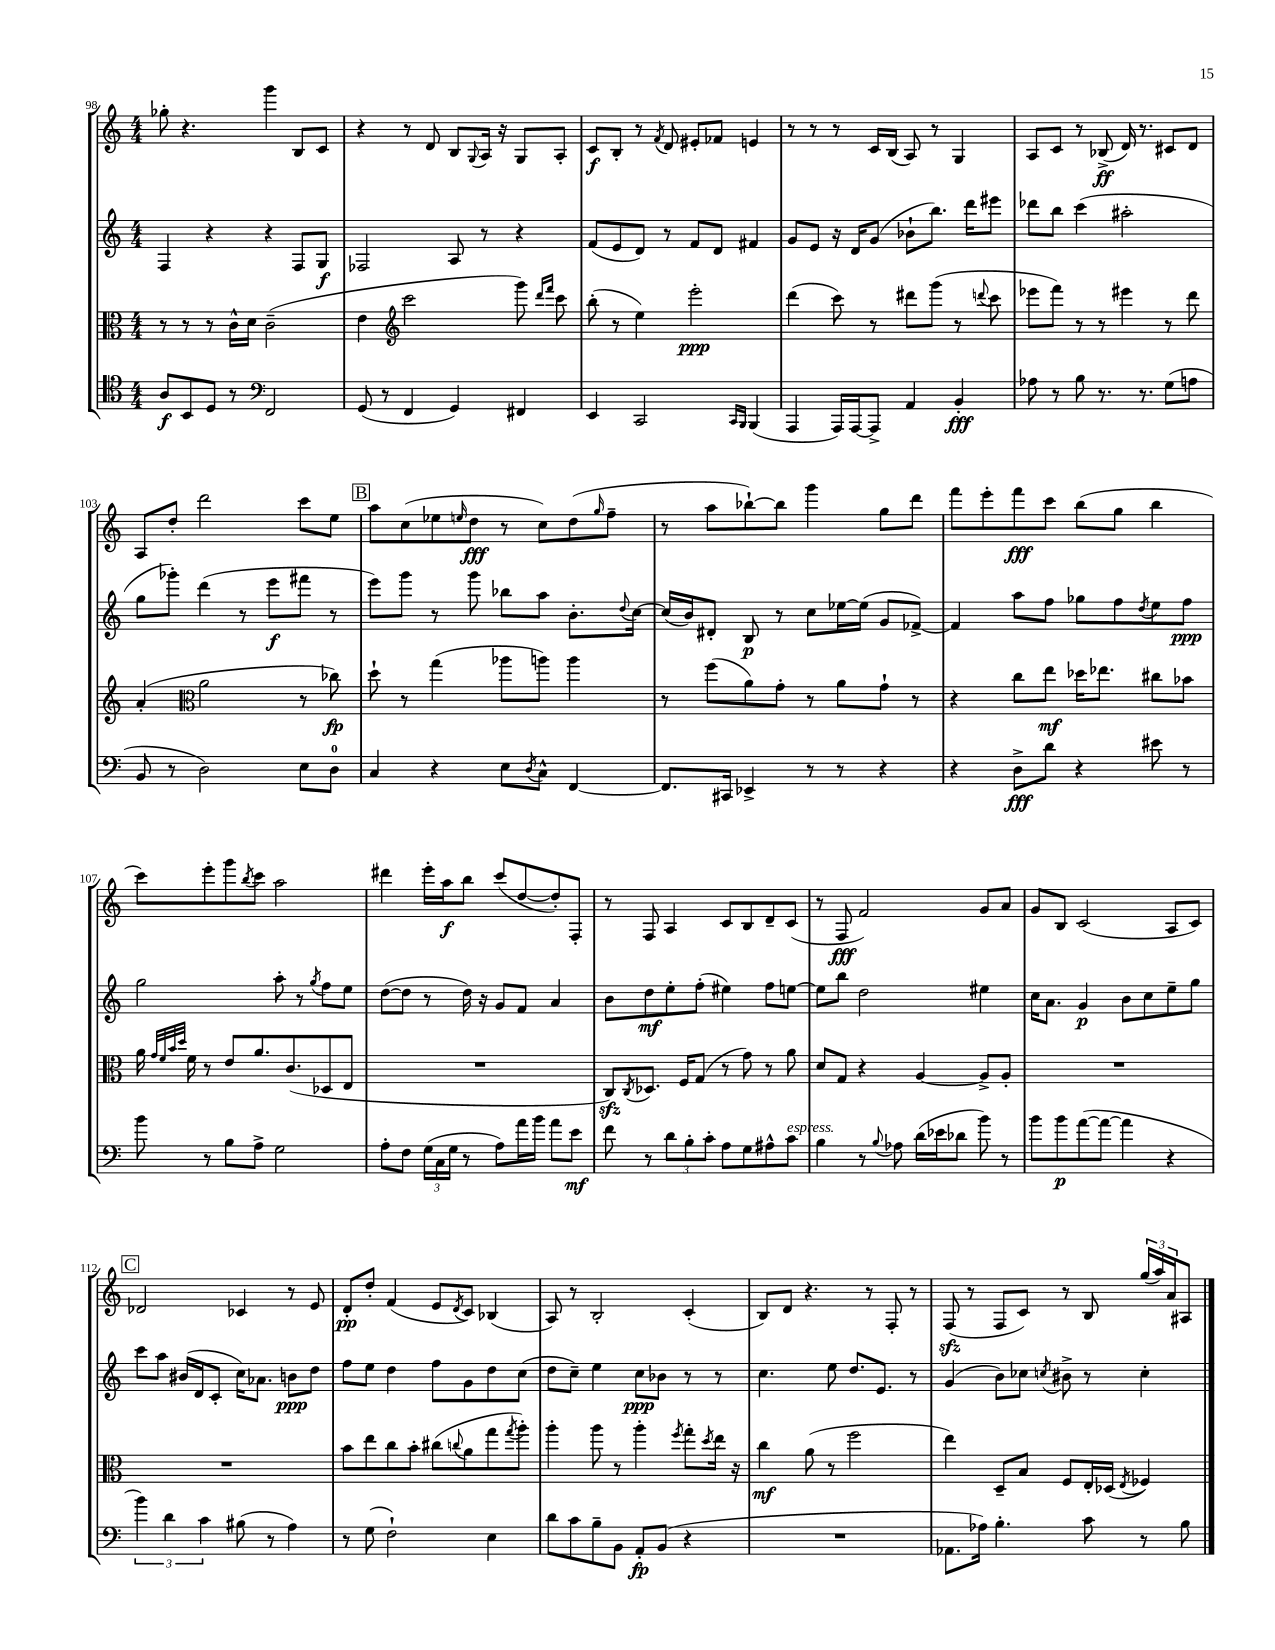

**kern	**kern	**kern	**kern
*staff4	*staff3	*staff2	*staff1
*clefC4	*clefC3	*clefG2	*clefG2
*k[]	*k[]	*k[]	*k[]
*M4/4	*M4/4	*M4/4	*M4/4
8A	8r	4F	8gg-'
8BB	8r	.	4.r
8D	8r	4r	.
8r	16c^^	.	.
.	16d	.	.
*clefF4	*	*	*
2FF	(2c~	4r	4ggg
.	.	8F	8B
.	.	8G	8c
=	=	=	=
(8GG	4e	2F-	4r
8r	.	.	.
*	*clefG2	*	*
4FF	2ccc	.	8r
.	.	.	8d
4GG)	.	8A	8B
.	.	.	8qqG
.	.	8r	16A
.	.	.	16r
4FF#	8ggg)	4r	8G
.	16qqddd	.	.
.	16qqfff	.	.
.	8ccc	.	8A'
=	=	=	=
4EE	(8bb'	(8f	8c
.	8r	8e	8B'
2CC	4ee)	8d)	8r
.	.	.	8qf
.	.	8r	8d
.	2eee'	8f	8e#'
.	.	8d	8f-
16qqCC	.	.	.
16qqBBB	.	.	.
(4BBB	.	4f#	4e
=	=	=	=
4AAA	(4ddd	8g	8r
.	.	8e	8r
16AAA)	8ccc)	16r	8r
[16AAA	.	16d	.
8AAA^]	8r	(8g	16c
.	.	.	(16B
4AA	8ddd#	8b-`	8A)
.	(8ggg	8.bb)	8r
4BB'	8r	.	4G
.	.	16ddd	.
.	8qqddd	.	.
.	8ccc	8eee#	.
=	=	=	=
8A-	8eee-	8ddd-	8A
8r	8fff)	8bb	8c
8B	8r	(4ccc	8r
8.r	8r	.	(8B-^
.	4eee#	2aa#'	16d)
8.r	.	.	8.r
(8G	8r	.	8c#
8A	8ddd	.	8d
=	=	=	=
8BB	(4a'	8gg	8A
8r	.	8ggg-')	8dd'
*	*clefC3	*	*
2D)	2a	(4ddd	2ddd
.	.	8r	.
.	.	8eee	.
8E	8r	8fff#	8ccc
8D	8cc-)	8r	8ee
=	=	=	=
4C	8dd`	8eee)	8aa
.	8r	8ggg	(8cc
4r	(4gg	8r	8ee-
.	.	.	16qqee
.	.	8ggg	8dd
8E	8aa-	8bb-	8r
8qD	.	.	.
8C^^	8aa)	8aa	8cc)
[4FF	4aa	8.b'	(8dd
.	.	.	16qqgg
.	.	.	8ff~
.	.	8qqdd	.
.	.	[16cc	.
=	=	=	=
8.FF]	8r	(16cc]	8r
.	.	16b)	.
.	(8ff	8d#'	8aa
16CC#	.	.	.
4EE-^	8a)	8B	[8bb-`)
.	8g'	8r	8bb-]
8r	8r	8cc	4ggg
8r	8a	[16ee-	.
.	.	(16ee-]	.
4r	8g`	8g	8gg
.	8r	[8f-^)	8ddd
=	=	=	=
4r	4r	4f-]	8fff
.	.	.	8eee'
8D^	8cc	8aa	8fff
8d	8ee	8ff	8ccc
4r	16dd-	8gg-	(8bb
.	8.ee-	.	.
.	.	8ff	8gg
.	.	8qdd	.
8e#	8cc#	8ee	4bb
8r	8b-	8ff	.
=	=	=	=
8b	16a	2gg	8ccc)
.	32qqg	.	.
.	32qqf	.	.
.	32qqb	.	.
.	32qqdd	.	.
.	16f	.	.
8r	8r	.	8eee'
8B	8e	.	8ggg
.	.	.	8qbb
8A^	8.a	.	8ccc
2G	.	8aa'	2aa
.	(8.c	.	.
.	.	8r	.
.	.	8qgg	.
.	8D-	8ff	.
.	8E	8ee	.
=	=	=	=
8A'	1r	([8dd	4ddd#
8F	.	8dd]	.
(24G	.	8r	16eee'
24C	.	.	.
.	.	.	16aa
24G	.	.	.
8r	.	16dd)	8bb
.	.	16r	.
8A)	.	8g	(8ccc
16a	.	8f	[8dd
16b	.	.	.
8a	.	4a	8dd'])
8e	.	.	8F'
=	=	=	=
8f	8C)	8b	8r
.	8qC	.	.
8r	8.D-	8dd	8F
12d	.	8ee'	4A
.	16F	.	.
12B'	.	.	.
.	(8G	(8ff'	.
12c'	.	.	.
8A	8r	4ee#)	8c
8G	8g)	.	8B
8A#^^	8r	8ff	8d~
8c	8a	[8ee	(8c
=	=	=	=
4B	8d	8ee]	8r
.	8G	8bb	8F
8r	4r	2dd	2f)
8qqB	.	.	.
8A-	.	.	.
(16d	[4A	.	.
16e-	.	.	.
8d-	.	.	.
8b)	8A^]	4ee#	8g
8r	8A'	.	8a
=	=	=	=
8b	1r	16cc	8g
.	.	8.a	.
8b	.	.	8B
([8a	.	4g	(2c
8a_	.	.	.
4a]	.	8b	.
.	.	8cc	.
4r	.	8ee~	8A
.	.	8gg	8c)
=	=	=	=
6b)	1r	8ccc	2d-
.	.	8aa	.
6d	.	.	.
.	.	(16b#	.
.	.	16d	.
6c	.	.	.
.	.	8c'	.
(8B#	.	16cc)	4c-
.	.	8.a-	.
8r	.	.	.
4A)	.	8b	8r
.	.	8dd	8e
=	=	=	=
8r	8b	8ff	8d'
(8G	8ee	8ee	8dd'
2F`)	8cc	4dd	(4f
.	8b'	.	.
.	(8cc#	8ff	8e
.	8qqcc	.	8qd
.	8a	8g	8c)
4E	8gg	8dd	(4B-
.	8qgg	.	.
.	8aa')	(8cc	.
=	=	=	=
8d	4aa'	8dd	8A)
8c	.	8cc~)	8r
8B~	8aa	4ee	2B'
8BB	8r	.	.
8AA'	4aa'	8cc	.
(8BB	.	8b-	.
.	8qff	.	.
4r	8gg'	8r	(4c'
.	8qdd	.	.
.	16ee	8r	.
.	16r	.	.
=	=	=	=
1r	4cc	4.cc	8B)
.	.	.	8d
.	(8a	.	4.r
.	8r	8ee	.
.	2ff	8.dd	.
.	.	.	8r
.	.	8.e	.
.	.	.	8F'
.	.	8r	8r
=	=	=	=
8.AA-	4ee)	(4g	(8F
.	.	.	8r
16A-)	.	.	.
4.B'	8D~	8b)	8F
.	8B	8cc-	8c)
.	.	8qcc	.
.	8F	8b#^	8r
8c	16E'	8r	8B
.	(16D-	.	.
.	8qE	.	.
8r	4F-)	4cc'	(24gg
.	.	.	24aa)
.	.	.	24a
8B	.	.	8A#
==	==	==	==
*-	*-	*-	*-
